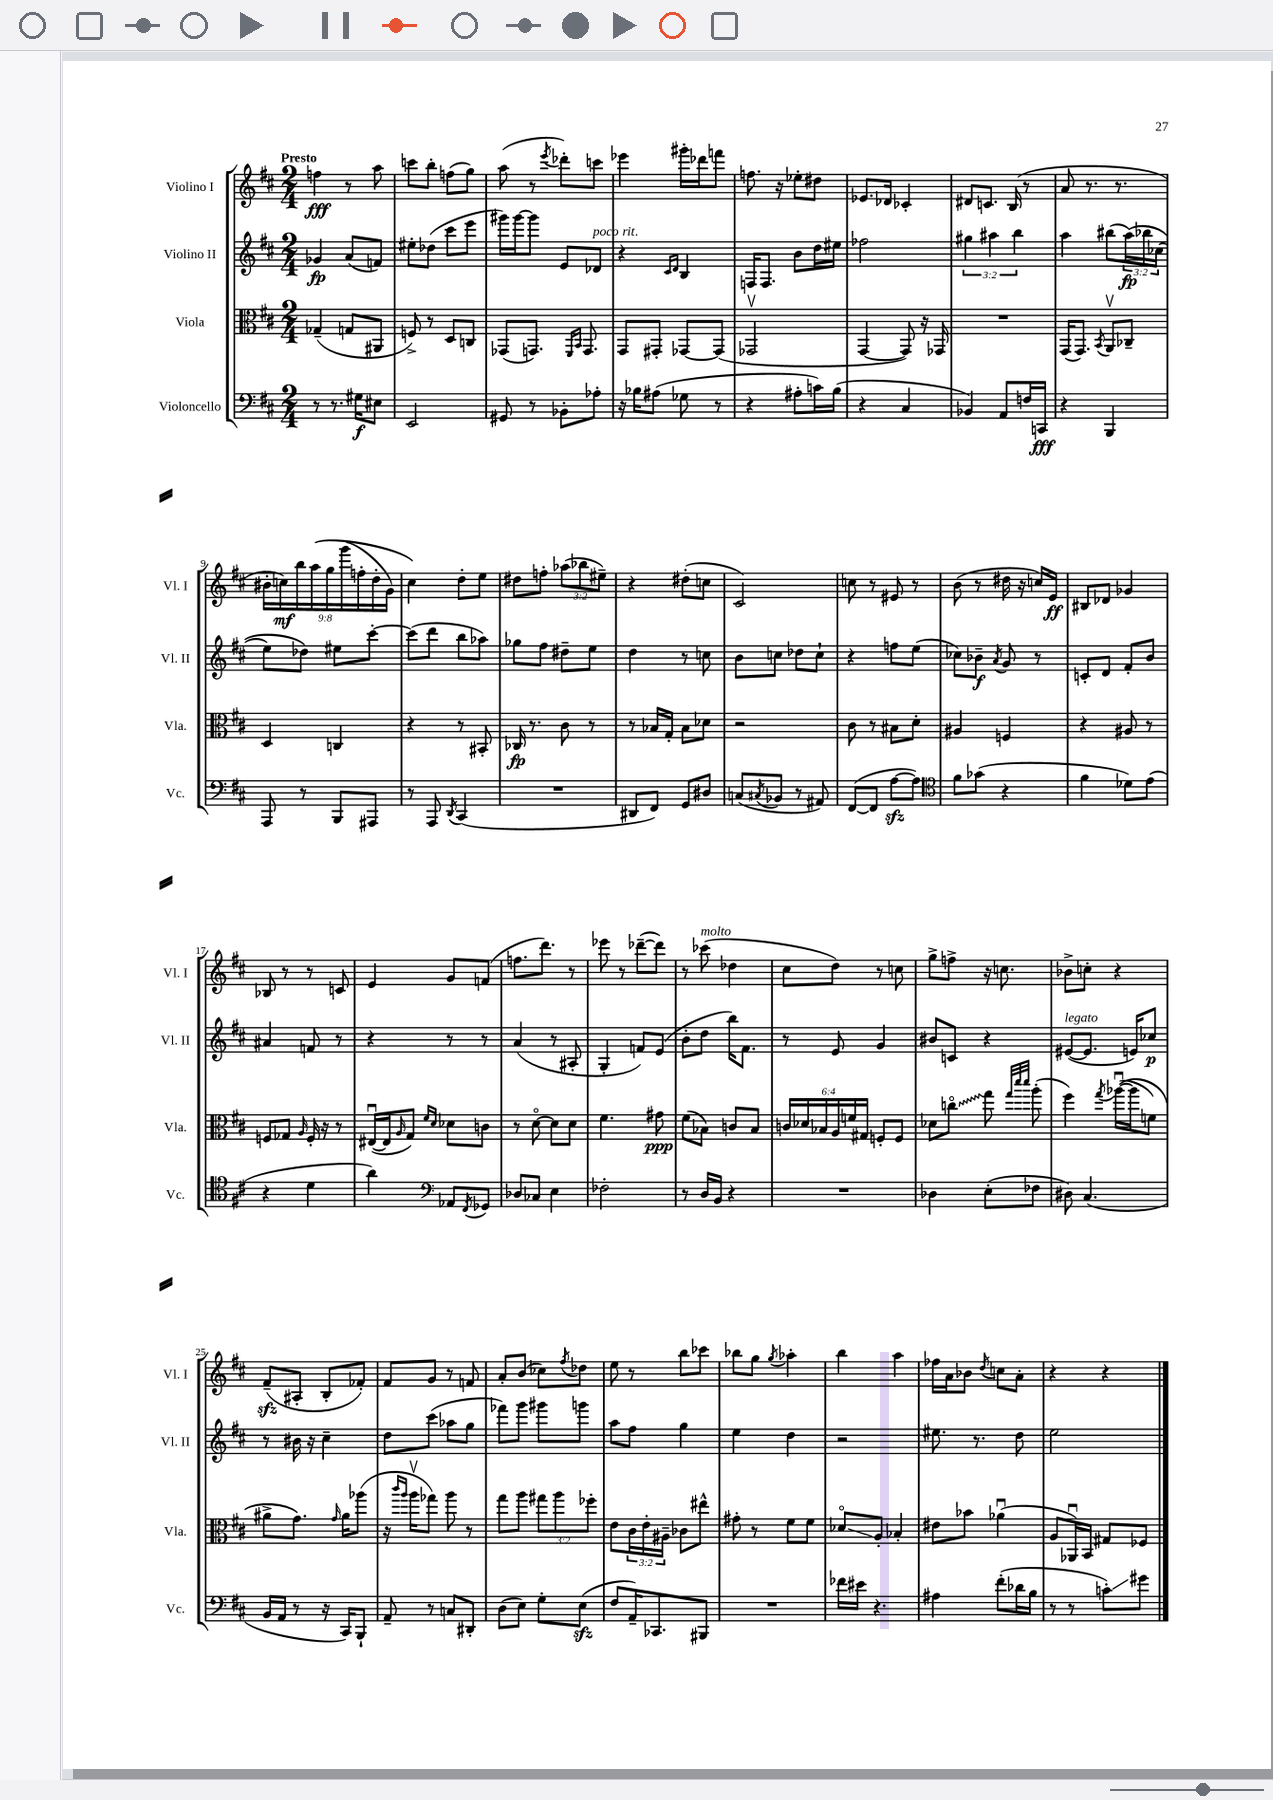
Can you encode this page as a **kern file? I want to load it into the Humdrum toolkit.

**kern	**kern	**kern	**kern
*staff4	*staff3	*staff2	*staff1
*clefF4	*clefC3	*clefG2	*clefG2
*k[f#c#]	*k[f#c#]	*k[f#c#]	*k[f#c#]
*M2/4	*M2/4	*M2/4	*M2/4
8r	(4G-~	4g-	4ff
8.r	.	.	.
.	8G	(8a	8r
16G#	.	.	.
8E#	8AA#	8f)	8aa
=	=	=	=
2EE	8F^)	8ee#'	8ccc
.	8r	(8dd-	8bb'
.	8D	8ccc#	(8ff
.	8C	8eee	8gg)
=	=	=	=
8GG#	(8GG-	16ggg#)	(8aa
.	.	[16ggg#	.
8r	8.GG)	8ggg#]	8r
.	.	.	8qeee
8BB-'	.	8e	8ddd-')
.	16qqFF#	.	.
.	16qqBB	.	.
.	8.GG	.	.
8A-'	.	8d-	8ccc
=	=	=	=
16r	8GG	4r	4eee-
16B-	.	.	.
(8A#	8GG#'	.	.
.	.	16qqc#	.
.	.	16qqd	.
8G-	[8GG-	4B	16ggg#'
.	.	.	16ddd-
8r	(8GG-]	.	8fff
=	=	=	=
4r	2GG-v	16F	8.ff
.	.	8.F	.
.	.	.	16r
8A#'	.	8b	8ee-'
16c)	.	16dd	8dd#
(16B	.	16ee#	.
=	=	=	=
4r	[4GG	2ff-	8.e-
.	.	.	16d-
4C#	8GG])	.	4c-'
.	16r	.	.
.	16GG-	.	.
=	=	=	=
4BB-)	2r	6gg#	8d#
.	.	.	8.c
.	.	6aa#	.
8AA	.	.	.
.	.	.	(16B
.	.	6bb	.
16F	.	.	8r
16CC	.	.	.
=	=	=	=
4r	(16GG	4aa	8a
.	8.GG)	.	.
.	.	.	8.r
.	8qBB	.	.
4BBB	8AAv	(8bb#	.
.	.	.	8.r
.	8C-~	&(24aa)	.
.	.	24bb-	.
.	.	(24cc-	.
=	=	=	=
8AAA	4D	8ee)	18b#'
.	.	.	18cc)
.	.	.	18bb
8r	.	8dd-&)	.
.	.	.	&(18aa
.	.	.	18gg
8BBB	4C	8ee#	.
.	.	.	(18ggg
.	.	.	18ff'
8AAA#	.	[8ccc#'	.
.	.	.	18dd'
.	.	.	18g)
=	=	=	=
8r	4r	(8ccc#]	4cc#&)
8AAA	.	8ddd	.
8qDD	.	.	.
(4CC#	8r	8bb	8dd'
.	8BB#'	8aa-)	8ee
=	=	=	=
2r	16C-	8gg-	8dd#
.	8.r	.	.
.	.	8ff#	8ff'
.	8c#	8dd#~	(12aa-
.	.	.	12bb-
.	8r	8ee	.
.	.	.	12ee#~)
=	=	=	=
8DD#	8r	4dd	4r
8FF#)	16B-	.	.
.	16G'	.	.
8GG	8B-	8r	(8dd#'
8D#	8d-	8cc	8cc
=	=	=	=
(8C	2r	8b	2c#)
8qC#	.	.	.
8BB-	.	8cc	.
8r	.	8dd-	.
8AA#)	.	8cc`	.
=	=	=	=
([8FF#	8c#	4r	8cc
8FF#]	8r	.	8r
[8A	8B#	8ff	8e#
8A])	8d'	(8ee	8r
=	=	=	=
*clefC4	*	*	*
8f#	4A#	8cc-)	(8b
(8g-	.	8b-~	8r
.	.	8qa	.
4r	4F	8g	16dd#
.	.	.	16r
.	.	8r	16cc)
.	.	.	16e
=	=	=	=
4f#	4r	8c'	8B#
.	.	8d	8d-
8d-)	8A#	8f#'	4g-
(8e	8r	8b	.
=	=	=	=
4r	8F	4a#	8B-
.	8G-	.	8r
.	16qqA	.	.
4d	16F'	8f	8r
.	16r	.	.
.	8r	8r	8c
=	=	=	=
4a)	([16E#u	4r	4e
.	16E#]	.	.
.	16qqA	.	.
.	8G)	.	.
*clefF4	*	*	*
.	16qqf#	.	.
.	16qqd	.	.
8AA-	8d-	8r	8g
8qFF#	.	.	.
8GG-	8c	8r	(8f
=	=	=	=
8D-	8r	(4a	8.ff
8C-	[8do	.	.
.	.	.	8.ddd)
4E	8d]	8r	.
.	8d	8A#'	8r
=	=	=	=
2F-'	4.f#	4G'	8eee-
.	.	.	8r
.	.	8f)	([8ddd-~
.	8g#	(8e	8ddd-])
=	=	=	=
8r	(8f#	8b'	8r
16D	8B-)	8dd	(8ccc-
16BB	.	.	.
4r	8c	16bb)	4dd-
.	.	8.f#	.
.	8B-	.	.
=	=	=	=
2r	24c	8r	8cc#
.	24d-	.	.
.	24B-	.	.
.	24A	8e	8dd)
.	24f	.	.
.	24G#	.	.
.	8F'	4g	8r
.	8F	.	8cc
=	=	=	=
4D-	8d-	8b#	8gg^
.	8cco	8c	8ff^
(8E'	8gg	4r	16r
.	.	.	8.cc
.	32qqgg	.	.
.	32qqddd	.	.
.	32qqddd	.	.
8F-	(8aa'	.	.
=	=	=	=
8D#)	4ff#)	([8e#	8b-^
(4.C#	.	8.e#]	8cc'
.	8qgg	.	.
.	&(([16aa-u	.	4r
.	16aa-]	16e)	.
.	8f)	8cc-	.
=	=	=	=
16BB	8a#^	8r	(8f#~
16AA	.	.	.
8r	8.g&)	16b#	8A#'
.	.	16r	.
16r	.	4cc#~	8B'
.	16qqg	.	.
16CC#)	16a#	.	.
8BBB`	(8aa-	.	8f-')
=	=	=	=
8AA~	16r	8dd	8f#
.	16qqccc#	.	.
.	16qqaa	.	.
.	16aav	.	.
8r	8gg-)	(8ccc#	8g
8C	8aa	8aa-	8r
8DD#'	8r	8gg	8f
=	=	=	=
(8D	8gg	8fff-)	8a'
8E)	8aa	8ggg	(8b
8G'	12gg#	8ggg#	8cc-)
.	12aa	.	.
.	.	.	8qff#
(8E	.	8ggg	8dd-
.	12ff-'	.	.
=	=	=	=
8F#	8e	8aa	8ee
16AA~)	24c#	8ff#	8r
.	24e'	.	.
8.CC-	.	.	.
.	24A#~	.	.
.	8c-	4gg	8bb
8BBB#	8ee#^^	.	8ccc-
=	=	=	=
2r	8g#'	4ee	8bb-
.	8r	.	8gg
.	.	.	8qgg
.	8f#	4dd	4aa-'
.	8f#	.	.
=	=	=	=
16f-	8d-o	2r	4bb
16e#	.	.	.
4.r	8A'	.	.
.	4B-'	.	4aa
=	=	=	=
4A#	8e#	8.ee#	16ff-
.	.	.	16a
.	8b-	.	8b-
.	.	8.r	.
.	.	.	8qdd
(8f#'	(4a-u	.	8cc
16d-	.	8dd	8a'
16B	.	.	.
=	=	=	=
8r	8A	2ee	4r
8r	16AA-u)	.	.
.	16BB	.	.
8c')	8G#	.	4r
8g#	8F-	.	.
==	==	==	==
*-	*-	*-	*-
